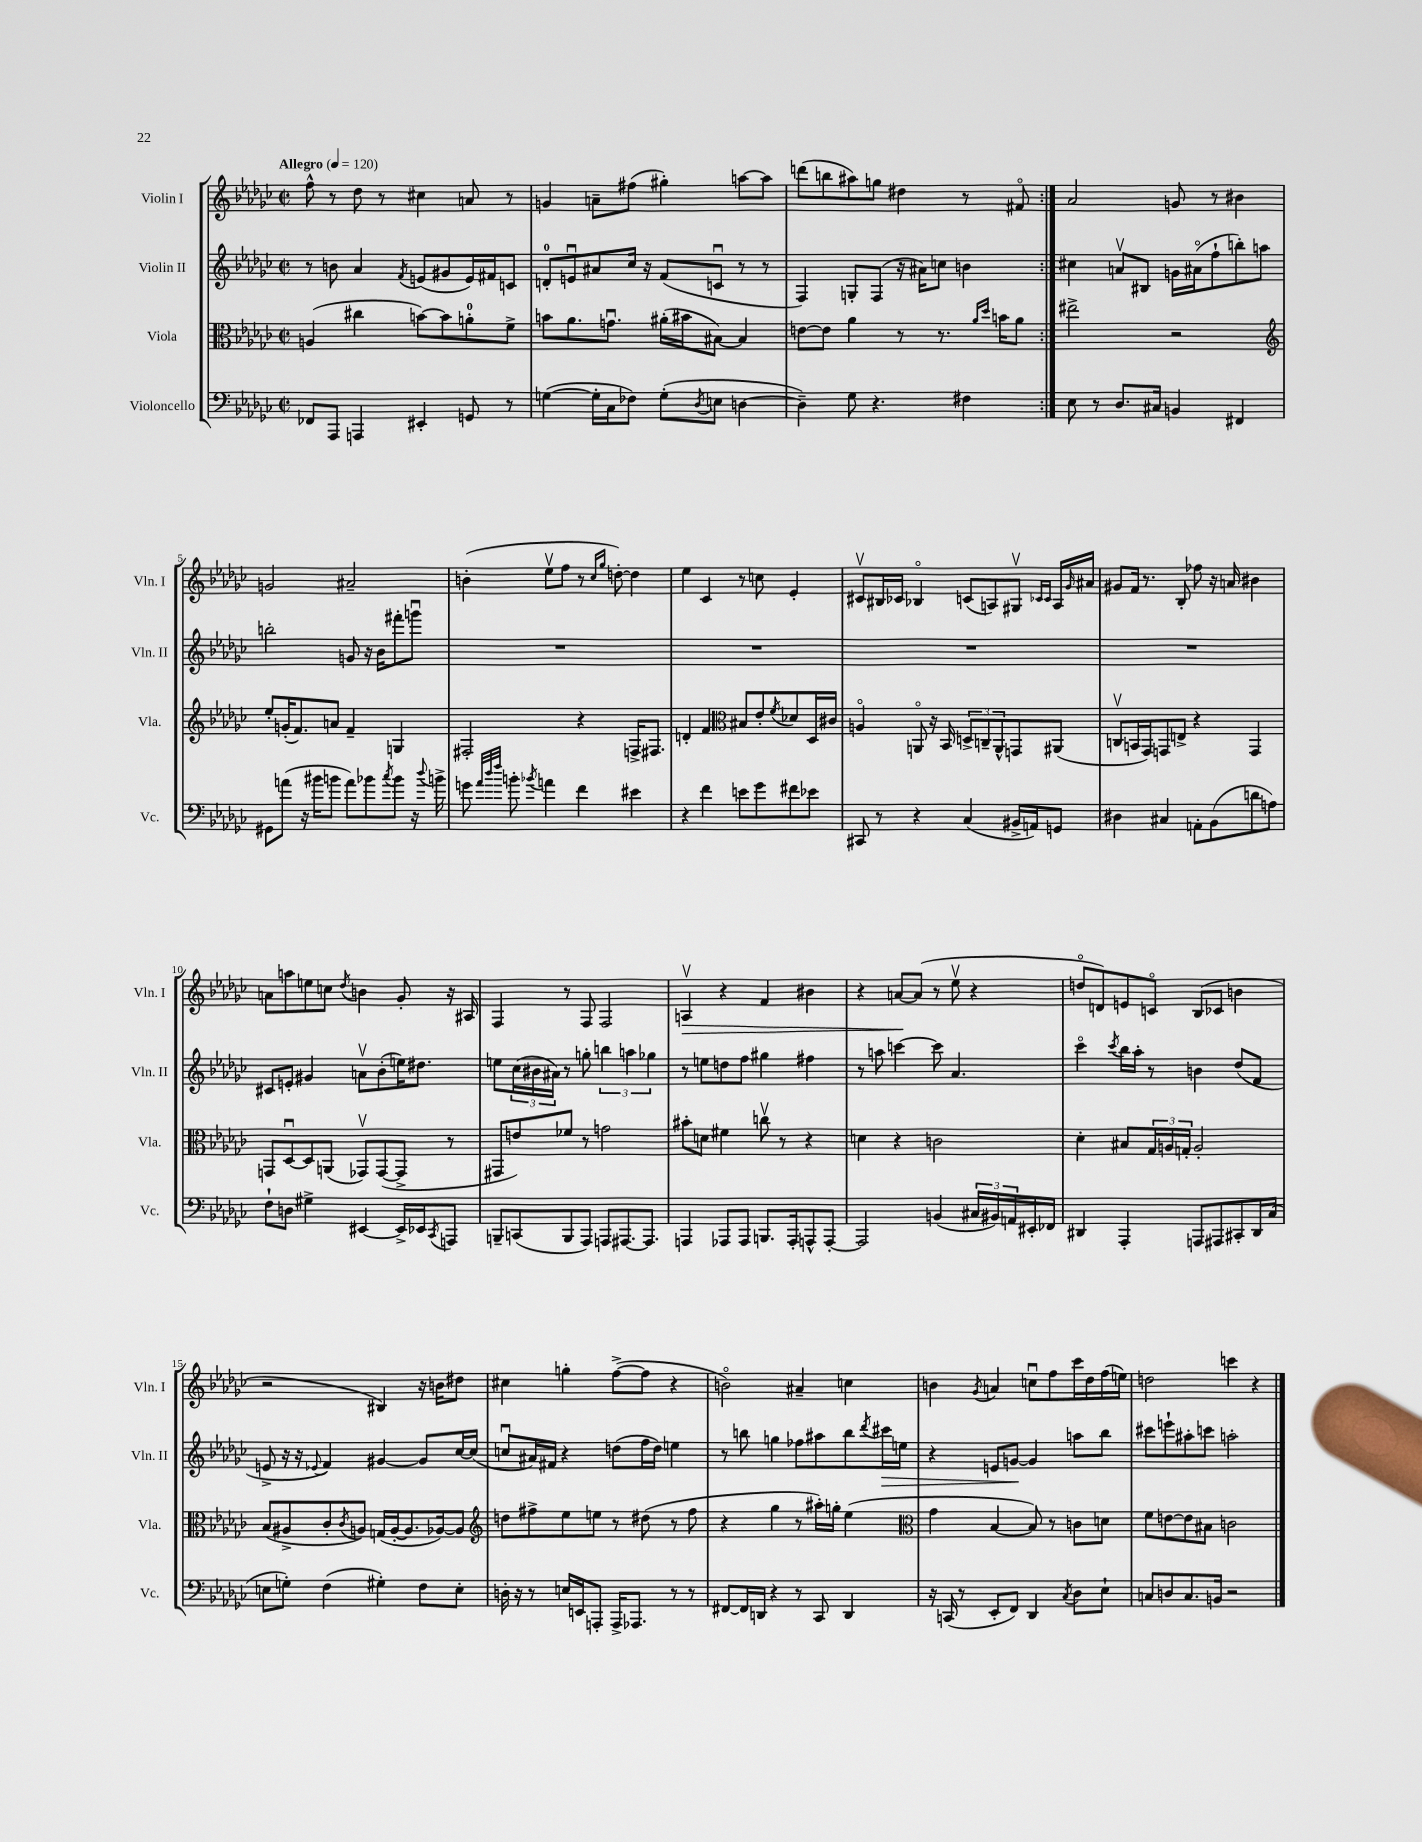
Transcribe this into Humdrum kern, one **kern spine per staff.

**kern	**kern	**kern	**kern
*staff4	*staff3	*staff2	*staff1
*clefF4	*clefC3	*clefG2	*clefG2
*k[b-e-a-d-g-c-]	*k[b-e-a-d-g-c-]	*k[b-e-a-d-g-c-]	*k[b-e-a-d-g-c-]
*M2/2	*M2/2	*M2/2	*M2/2
*met(c|)	*met(c|)	*met(c|)	*met(c|)
*MM120	*MM120	*MM120	*MM120
8FF-	(4A	8r	8ff^^
8AAA-	.	8b	8r
4AAA	4cc#	4a-	8dd-
.	.	.	8r
.	.	8qf	.
4EE#'	[8b)	(8e	4cc#
.	8b]	8g#	.
8GG	8a'	16e)	8a
.	.	16f#	.
8r	8f^	8c	8r
=	=	=	=
([4G	8b	8d'	4g
.	8.a-	8eu	.
16G']	.	8a#	8a~
16C-	8.gu	.	.
8F-)	.	16cc-	(8ff#
.	.	16r	.
(8G'	(16a#'	(8f	4gg#')
.	16b#	.	.
8qD-	.	.	.
8E	[8B#)	8cu	.
[4D	4B#]	8r	[8aa
.	.	8r	8aa]
=	=	=	=
4D~])	[8e	4F)	(8ddd
.	8e]	.	8bb
8G-	4a-	8G'	8aa#)
4.r	.	(8F	8gg
.	8r	16r	4dd#
.	.	16a#)	.
.	8.r	8cc	.
4F#	.	4b	8r
.	16qqa-	.	.
.	16qqdd-	.	.
.	16b	.	.
.	8a-	.	8f#o
=:|!	=:|!	=:|!	=:|!
8E-	2ee#^	4cc#	2a-
8r	.	.	.
8.D-	.	8av	.
.	.	8B#	.
16C#	.	.	.
4BB	2r	16g	8g
.	.	(16a#o	.
.	.	8ff`	8r
4FF#	.	8bb')	4b#
.	.	8aa	.
=	=	=	=
*	*clefG2	*	*
8GG#	8ee-'	2bb'	2g
(8a	(16g'	.	.
.	8.f)	.	.
16r	.	.	.
16b#	.	.	.
8b	8a	.	.
8a)	4f~	8g	2a#~
8b-	.	16r	.
.	.	16b-	.
8qcc-	.	.	.
8b-	4G	8fff#'	.
16r	.	8gggu	.
8qqdd-	.	.	.
16b^	.	.	.
=	=	=	=
8g	2F#'	1r	(4b'
32qqa-	.	.	.
32qqdd-	.	.	.
32qqff	.	.	.
8b'	.	.	.
8qb-	.	.	.
4a	.	.	8ee-v
.	.	.	8ff
4f	4r	.	8r
.	.	.	16qqcc-
.	.	.	16qqgg-
.	.	.	[8dd')
4e#	16F^	.	4dd]
.	8.F#	.	.
=	=	=	=
4r	4d'	1r	4ee-
4f	4f	.	4c-
*	*clefC3	*	*
8e	8B#	.	8r
8g-	8e-'	.	8cc
.	8qf	.	.
8f#	8d-	.	4e-'
8e-	16D-	.	.
.	16c#	.	.
=	=	=	=
8CC#	4Ao	1r	8c#v
8r	.	.	16B#
.	.	.	16c-
4r	8AAo	.	4B-o
.	16r	.	.
.	16BB-	.	.
(4C-	12D^	.	(8c
.	12C~	.	.
.	.	.	8A)
.	12AA^^	.	.
16BB#^	8GG	.	8G#v
16AA)	.	.	.
.	.	.	16qqc-
.	.	.	16qqc-
8GG	(8AA#	.	16A
.	.	.	16qqg-
.	.	.	16a#
=	=	=	=
4D#	8Cv	1r	8g#
.	16BB	.	16f
.	16GG-)	.	8.r
4C#	8GG	.	.
.	8E^	.	8B-'
8AA'	4r	.	8ff-
(8BB-	.	.	16r
.	.	.	16a
8d	4GG	.	4b#
8A)	.	.	.
=	=	=	=
8F`	8GG	8c#	8a
8D	[8D-u	8e'	8aa
4G#^	8D-]	4g#	8ee
.	(8AA	.	8cc
.	.	.	8qdd-
[4EE#	8GG-v)	8av	4b
.	([8GG-	(8b-'	.
16EE#^]	8GG-^]	16ee)	8g-'
16EE-	.	8.dd#	.
8qCC-	.	.	.
8AAA	8r	.	16r
.	.	.	16A#
=	=	=	=
8BBB~	8GG#	8ee	4F
(8CC	8e)	(24cc-	.
.	.	24b#	.
.	.	24a#)	.
8BBB	8f-	8r	8r
8AAA-)	8r	8gg'	8F
8AAA	2g	6bb	2F
[8.AAA#	.	.	.
.	.	6aa	.
8.AAA#]	.	.	.
.	.	6gg-	.
=	=	=	=
4AAA	8b#'	8r	4Av
.	8d	8ee	.
8AAA-	4f#	8dd	4r
8AAA-	.	8ff	.
8.BBB	8ccv	4gg#	4f
.	8r	.	.
16AAA-'	.	.	.
8AAA^^	4r	4ff#	4b#
[8AAA'	.	.	.
=	=	=	=
2AAA]	4d	8r	4r
.	.	8aa	.
.	4r	[4ccc	[8a
.	.	.	(8a]
(4BB	2c	8ccc]	8r
.	.	4.a-	8ee-v
24C#	.	.	4r
24BB#)	.	.	.
24AA	.	.	.
16EE#'	.	.	.
16FF-	.	.	.
=	=	=	=
4DD#	4d-'	4ccc-o	8ddo
.	.	.	8d)
.	.	8qccc-	.
4AAA-'	8B#	16bb-	8e
.	.	16aa-'	.
.	24G-	8r	8co
.	24A	.	.
.	24G'	.	.
8AAA	2A'	4b	(8B-
8AAA#	.	.	8c-
8CC#'	.	(8dd-	4b
16DD#	.	8f	.
(16C-	.	.	.
=	=	=	=
8E	(8B-	8e^	2r
8G')	8A#^	16r	.
.	.	16r	.
.	.	8qqe-	.
(4F	8c-'	4f)	.
.	8qc-	.	.
.	8A)	.	.
4G#')	(16G	[4g#	4B#)
.	[16A'	.	.
.	8.A]	.	.
8F	.	8g#]	16r
.	[16A-)	.	16b
8E'	8A-]	[16cc-	8dd#
.	.	(16cc-]	.
=	=	=	=
*	*clefG2	*	*
16D'	8dd	8ccu	4cc#
16r	.	.	.
8r	8ff#^	16a#)	.
.	.	16f#	.
16E	8ee-	4r	4gg'
16EE	.	.	.
8AAA'	8ee	.	.
16AAA^	8r	(8dd	([8ff^
8.AAA-	.	.	.
.	(8dd#	16ff	8ff]
.	.	16dd)	.
8r	8r	4ee	4r
8r	8ff#	.	.
=	=	=	=
[8FF#	4r	8r	2bo)
16FF#]	.	8bb	.
16DD	.	.	.
4r	4gg-	4gg	.
8r	8r	8ff-	4a#~
8CC-	16aa#')	8aa#	.
.	16gg'	.	.
4DD	(4ee-	8bb	4cc
.	.	8qddd-	.
.	.	16ccc#	.
.	.	16ee	.
=	=	=	=
*	*clefC3	*	*
16r	4g-	4r	4b
(16CC	.	.	.
8r	.	.	.
.	.	.	8qg-
8EE-'	[4B-	8e	4a
8FF)	.	[8g	.
4DD-	8B-])	4g]	8ccu
.	8r	.	8ff
8qC-	.	.	.
8D-	8c	8aa	16ccc-
.	.	.	16dd-
8E-`	8d	8bb-	(16ff
.	.	.	16ee)
=	=	=	=
8C	8f	8ccc#	2dd
8D	[8e	8eee`	.
8.C	8e]	8aa#'	.
.	8B#	8ccc	.
16BB	.	.	.
2r	2c	2aa'	4ccc
.	.	.	4r
==	==	==	==
*-	*-	*-	*-
